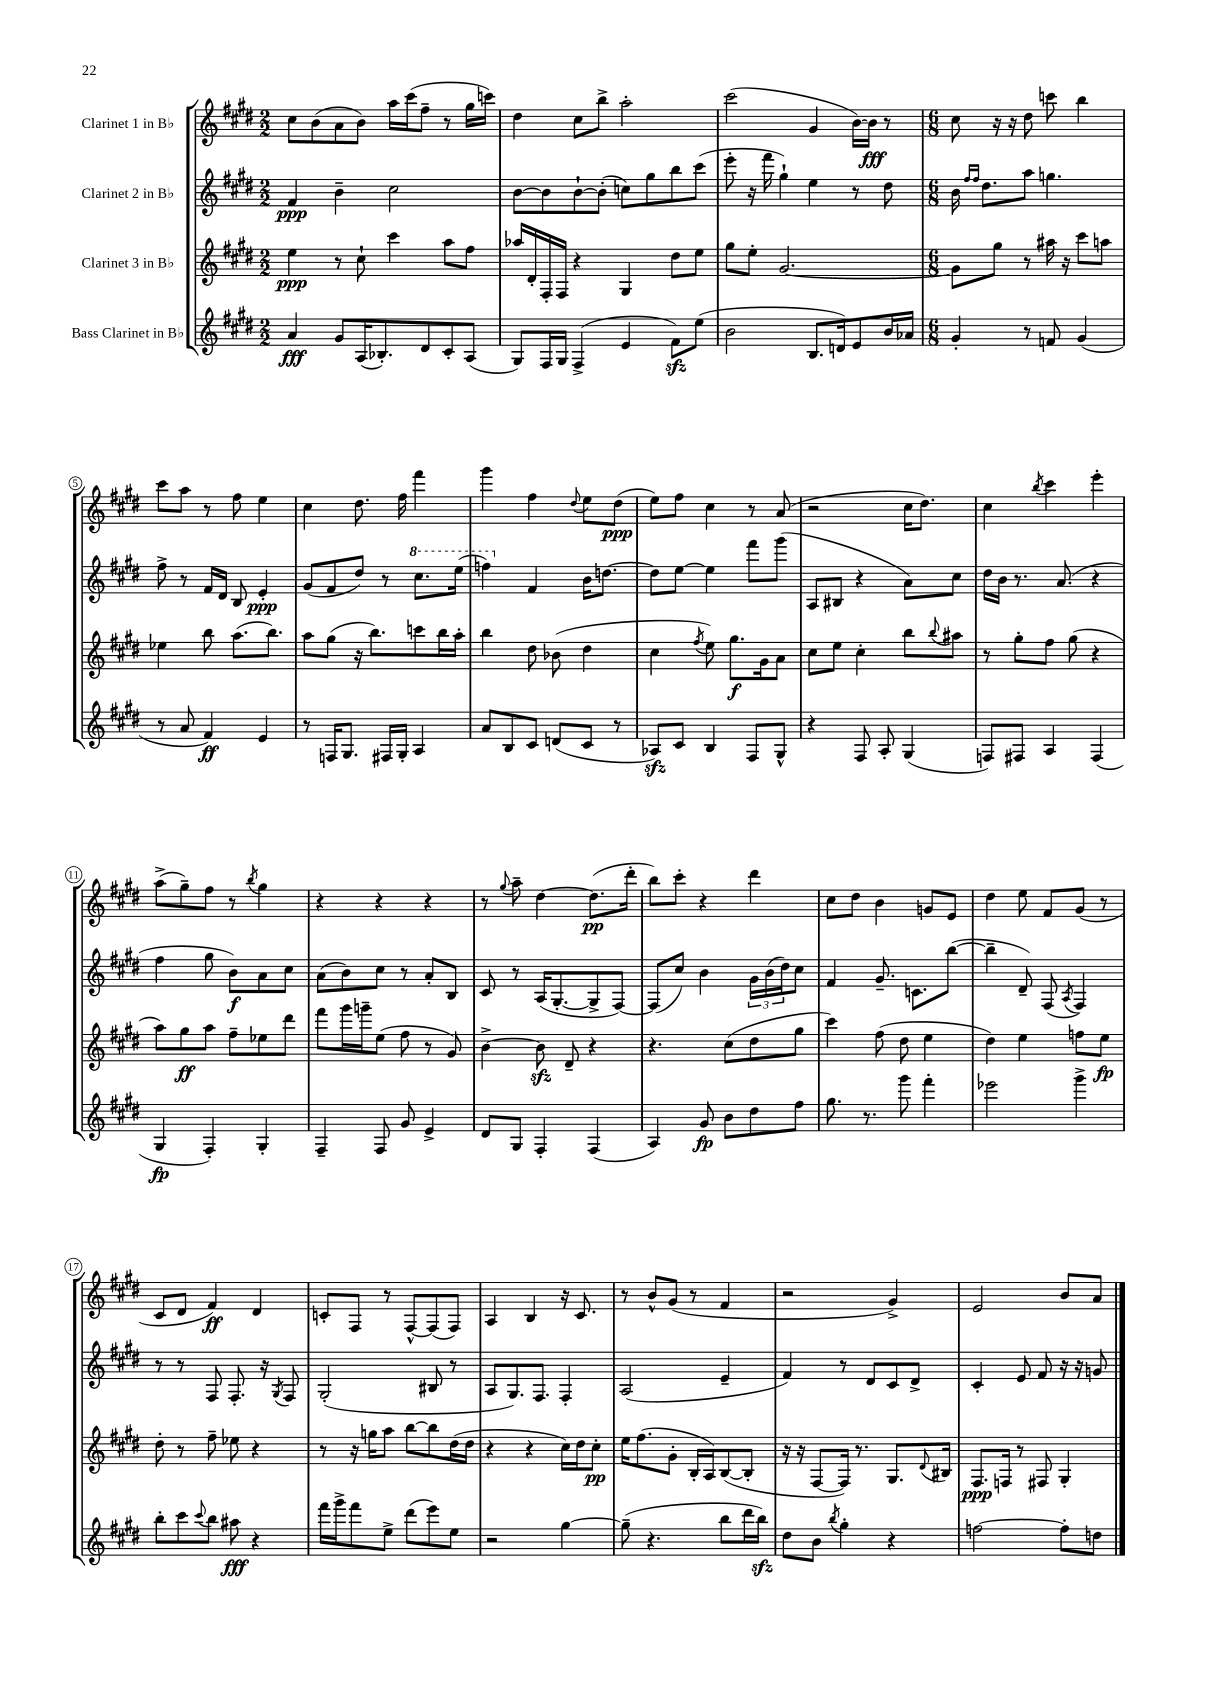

**kern	**dynam	**kern	**dynam	**kern	**dynam	**kern	**dynam
*part4	*part4	*part3	*part3	*part2	*part2	*part1	*part1
*staff4	*staff4	*staff3	*staff3	*staff2	*staff2	*staff1	*staff1
*I"Bass Clarinet in B♭	*	*I"Clarinet 3 in B♭	*	*I"Clarinet 2 in B♭	*	*I"Clarinet 1 in B♭	*
*clefG2	*	*clefG2	*	*clefG2	*	*clefG2	*
*k[f#c#g#d#]	*	*k[f#c#g#d#]	*	*k[f#c#g#d#]	*	*k[f#c#g#d#]	*
*M2/2	*	*M2/2	*	*M2/2	*	*M2/2	*
=1	=1	=1	=1	=1	=1	=1	=1
4a/	fff	4ee\	ppp	4f#/	ppp	8cc#\L	.
.	.	.	.	.	.	(8b\	.
8g#/L	.	8r	.	4b~\	.	8a\	.
(16A/K	.	8cc#`\	.	.	.	8b\J)	.
8.B-X'/)	.	.	.	.	.	.	.
.	.	4ccc#\	.	2cc#\	.	16aa\LL	.
.	.	.	.	.	.	(16ccc#\J	.
8d#/	.	.	.	.	.	8ff#~\J	.
8c#'/	.	8aa\L	.	.	.	8r	.
(8A/J	.	8ff#\J	.	.	.	16gg#\LL	.
.	.	.	.	.	.	16cccn\JJ)	.
=2	=2	=2	=2	=2	=2	=2	=2
8G#/L)	.	16aa-X/LL	.	[8b\L	.	4dd#\	.
.	.	16d#'/	.	.	.	.	.
16F#/L	.	16F#'/	.	8b\]	.	.	.
16G#/JJ	.	16F#/JJ	.	.	.	.	.
(4F#^/	.	4r	.	[8b`\	.	8cc#\L	.
.	.	.	.	(8b'\J]	.	8bb^\J	.
4e/	.	4G#/	.	8ccn\L)	.	2aa'\	.
.	.	.	.	8gg#\	.	.	.
8f#zz\L)	.	8dd#\L	.	8bb\	.	.	.
(8ee\J	.	8ee\J	.	(8ccc#\J	.	.	.
=3	=3	=3	=3	=3	=3	=3	=3
2b\	.	8gg#\L	.	8eee'\	.	(2ccc#\	.
.	.	8ee'\J	.	16r	.	.	.
.	.	.	.	16fff#\	.	.	.
.	.	[2.g#/	.	4gg#`\)	.	.	.
8.B/L	.	.	.	4ee\	.	4g#/	.
16dn/k)	.	.	.	.	.	.	.
8e/	.	.	.	8r	.	[16b\LL)	.
.	.	.	.	.	.	16b\JJ]	fff
16b/L	.	.	.	8dd#\	.	8r	.
16a-X/JJ	.	.	.	.	.	.	.
=4	=4	=4	=4	=4	=4	=4	=4
*M6/8	*	*M6/8	*	*M6/8	*	*M6/8	*
4g#'/	.	8g#\L]	.	16b\	.	8cc#\	.
.	.	.	.	16qqff#/LL	.	.	.
.	.	.	.	16qqff#/JJ	.	.	.
.	.	.	.	8.dd#\L	.	.	.
.	.	8gg#\J	.	.	.	16r	.
.	.	.	.	.	.	16r	.
8r	.	8r	.	8aa\J	.	8dd#\	.
8fn/	.	16aa#X\	.	4.ggn\	.	8cccn\	.
.	.	16r	.	.	.	.	.
(4g#/	.	8ccc#\L	.	.	.	4bb\	.
.	.	8aan\J	.	.	.	.	.
!!LO:LB:g=z
=5	=5	=5	=5	=5	=5	=5	=5
8r	.	4ee-X\	.	8ff#^\	.	8ccc#\L	.
8a/	.	.	.	8r	.	8aa\J	.
4f#/)	ff	8bb\	.	16f#/LL	.	8r	.
.	.	.	.	16d#/JJ	.	.	.
.	.	(8.aa\L	.	8B/	.	8ff#\	.
4e/	.	.	.	4e'/	ppp	4ee\	.
.	.	8.bb\J)	.	.	.	.	.
=6	=6	=6	=6	=6	=6	=6	=6
8r	.	8aa\L	.	(8g#/L	.	4cc#\	.
16Fn/KL	.	(8gg#\J	.	8f#/	.	.	.
8.G#/J	.	.	.	.	.	.	.
.	.	16r	.	8dd#/J)	.	8.dd#\	.
.	.	8.bb\L)	.	.	.	.	.
16F#X/LL	.	.	.	8r	.	.	.
16G#'/JJ	.	.	.	.	.	16ff#\	.
*	*	*	*	*8va	*	*	*
4A/	.	8cccn\	.	8.ccc#\L	.	4fff#\	.
.	.	16bb\L	.	.	.	.	.
.	.	16aa'\JJ	.	(16eee\Jk	.	.	.
=7	=7	=7	=7	=7	=7	=7	=7
8a/L	.	4bb\	.	4fffn\)	.	4ggg#\	.
8B/	.	.	.	.	.	.	.
*	*	*	*	*X8va	*	*	*
8c#/J	.	8dd#\	.	4f#/	.	4ff#\	.
(8dn/L	.	(8b-X\	.	.	.	.	.
.	.	.	.	.	.	8qqdd#/	.
8c#/J	.	4dd#\	.	16b\KL	.	8ee\L	.
.	.	.	.	[8.ddn\J	.	.	.
8r	.	.	.	.	.	(8dd#\J	ppp
=8	=8	=8	=8	=8	=8	=8	=8
8A-Xzz/L)	.	4cc#\	.	8dd\L]	.	8ee\L)	.
8c#/J	.	.	.	[8ee\J	.	8ff#\J	.
.	.	8qff#/	.	.	.	.	.
4B/	.	8ee\)	.	4ee\]	.	4cc#\	.
.	.	8.gg#\L	f	.	.	.	.
8F#/L	.	.	.	8fff#\L	.	8r	.
.	.	16g#\k	.	.	.	.	.
8G#^^/J	.	8a\J	.	(8ggg#\J	.	(8a/	.
=9	=9	=9	=9	=9	=9	=9	=9
4r	.	8cc#\L	.	8A/L	.	2r	.
.	.	8ee\J	.	8B#X/J	.	.	.
8F#/	.	4cc#'\	.	4r	.	.	.
8A'/	.	.	.	.	.	.	.
(4G#/	.	8bb\L	.	8a\L)	.	16cc#\KL	.
.	.	.	.	.	.	8.dd#\J)	.
.	.	8qqbb/	.	.	.	.	.
.	.	8aa#X\J	.	8cc#\J	.	.	.
=10	=10	=10	=10	=10	=10	=10	=10
8Fn/L)	.	8r	.	16dd#\LL	.	4cc#\	.
.	.	.	.	16b\JJ	.	.	.
8F#X/J	.	8gg#'\L	.	8.r	.	.	.
.	.	.	.	.	.	8qbb/	.
4A/	.	8ff#\J	.	.	.	4ccc#\	.
.	.	.	.	(8.a/	.	.	.
.	.	(8gg#\	.	.	.	.	.
(4F#/	.	4r	.	4r	.	4eee'\	.
!!LO:LB:g=z
=11	=11	=11	=11	=11	=11	=11	=11
4G#/	fp	8aa\L)	.	4ff#\	.	(8aa^\L	.
.	.	8gg#\	ff	.	.	8gg#~\)	.
4F#'/)	.	8aa\J	.	8gg#\	.	8ff#\J	.
.	.	8ff#~\L	.	8b\L)	f	8r	.
.	.	.	.	.	.	8qbb/	.
4G#'/	.	8ee-X\	.	8a\	.	4gg#\	.
.	.	8ddd#\J	.	8cc#\J	.	.	.
=12	=12	=12	=12	=12	=12	=12	=12
4F#~/	.	8fff#\L	.	(8a\L	.	4r	.
.	.	16ggg#\L	.	8b\)	.	.	.
.	.	16gggn~\J	.	.	.	.	.
8F#/	.	(8ee\J	.	8cc#\J	.	4r	.
8g#/	.	8ff#\	.	8r	.	.	.
4e^/	.	8r	.	8a'/L	.	4r	.
.	.	8g#/)	.	8B/J	.	.	.
=13	=13	=13	=13	=13	=13	=13	=13
8d#/L	.	[4b^\	.	8c#/	.	8r	.
.	.	.	.	.	.	8qqgg#/	.
8G#/J	.	.	.	8r	.	8aa~\	.
4F#'/	.	8bzz\]	.	(16A/KL	.	[4dd#\	.
.	.	.	.	[8.G#'/	.	.	.
.	.	8d#~/	.	.	.	.	.
(4F#/	.	4r	.	8G#^/]	.	(8.dd#\L]	pp
.	.	.	.	[8F#/J)	.	.	.
.	.	.	.	.	.	16ddd#'\Jk	.
=14	=14	=14	=14	=14	=14	=14	=14
4A/)	.	4.r	.	(8F#/L]	.	8bb\L)	.
.	.	.	.	8cc#/J)	.	8ccc#'\J	.
8g#/	fp	.	.	4b\	.	4r	.
8b\L	.	(8cc#\L	.	.	.	.	.
8dd#\	.	8dd#\	.	24g#\LL	.	4ddd#\	.
.	.	.	.	(24b\	.	.	.
.	.	.	.	24dd#\J)	.	.	.
8ff#\J	.	8gg#\J	.	8cc#\J	.	.	.
=15	=15	=15	=15	=15	=15	=15	=15
8.gg#\	.	4ccc#\)	.	4f#/	.	8cc#\L	.
.	.	.	.	.	.	8dd#\J	.
8.r	.	.	.	.	.	.	.
.	.	(8ff#\	.	8.g#~/	.	4b\	.
8ggg#\	.	8dd#\	.	.	.	.	.
.	.	.	.	8.cn\L	.	.	.
4fff#'\	.	4ee\	.	.	.	8gn/L	.
.	.	.	.	([8bb\J	.	8e/J	.
=16	=16	=16	=16	=16	=16	=16	=16
2eee-X\	.	4dd#\)	.	4bb~\]	.	4dd#\	.
.	.	4ee\	.	8d#~/)	.	8ee\	.
.	.	.	.	(8F#/	.	8f#/L	.
.	.	.	.	8qA/	.	.	.
4ggg#^\	.	8ffn\L	.	4F#/)	.	(8g#/J	.
.	.	8ee\J	fp	.	.	8r	.
!!LO:LB:g=z
=17	=17	=17	=17	=17	=17	=17	=17
8bb'\L	.	8dd#'\	.	8r	.	8c#/L	.
8ccc#\	.	8r	.	8r	.	8d#/J	.
8qqccc#/	.	.	.	.	.	.	.
8bb\J	.	8ff#~\	.	8F#/	.	4f#/)	ff
8aa#X\	fff	8ee-X\	.	8.F#'/	.	.	.
4r	.	4r	.	.	.	4d#/	.
.	.	.	.	16r	.	.	.
.	.	.	.	8qG#/	.	.	.
.	.	.	.	8F#/	.	.	.
=18	=18	=18	=18	=18	=18	=18	=18
16fff#\LL	.	8r	.	(2G#'/	.	8cn'/L	.
16ggg#^\J	.	.	.	.	.	.	.
8fff#\	.	16r	.	.	.	8F#/J	.
.	.	16ggn\KL	.	.	.	.	.
8ee^\J	.	8aa\J	.	.	.	8r	.
(8ddd#\L	.	[8bb\L	.	.	.	[8F#^^/L	.
8eee\)	.	8bb\]	.	8B#X/	.	(8F#/]	.
8ee\J	.	(16dd#\L	.	8r	.	8F#/J)	.
.	.	16dd#\JJ	.	.	.	.	.
=19	=19	=19	=19	=19	=19	=19	=19
2r	.	4r	.	8A/L	.	4A/	.
.	.	.	.	8.G#/)	.	.	.
.	.	4r	.	.	.	4B/	.
.	.	.	.	8.F#/J	.	.	.
[4gg#\	.	16cc#\LL)	.	4F#'/	.	16r	.
.	.	16dd#\J	.	.	.	8.c#/	.
.	.	8cc#'\J	pp	.	.	.	.
=20	=20	=20	=20	=20	=20	=20	=20
(8gg#~\]	.	16ee\KL	.	(2A/	.	8r	.
.	.	(8.ff#\	.	.	.	.	.
4.r	.	.	.	.	.	8b^^/L	.
.	.	8g#'\J	.	.	.	(8g#/J	.
.	.	16B'/LL	.	.	.	8r	.
.	.	16A/J)	.	.	.	.	.
8bb\L	.	([8B/	.	4e~/	.	4f#/	.
16ddd#\L	.	8B'/J]	.	.	.	.	.
16bbzz\JJ)	.	.	.	.	.	.	.
=21	=21	=21	=21	=21	=21	=21	=21
8dd#\L	.	16r	.	4f#/)	.	2r	.
.	.	16r	.	.	.	.	.
8b\J	.	[8F#/L	.	.	.	.	.
8qbb/	.	.	.	.	.	.	.
4gg#'\	.	16F#/Jk])	.	8r	.	.	.
.	.	8.r	.	.	.	.	.
.	.	.	.	8d#/L	.	.	.
4r	.	8.G#/L	.	8c#/	.	4g#^/)	.
.	.	.	.	8d#^/J	.	.	.
.	.	8qqd#/	.	.	.	.	.
.	.	16B#X/Jk	.	.	.	.	.
=22	=22	=22	=22	=22	=22	=22	=22
[2ffn\	.	8.F#/L	ppp	4c#'/	.	2e/	.
.	.	16Fn/Jk	.	.	.	.	.
.	.	8r	.	8e/	.	.	.
.	.	8F#X/	.	8f#/	.	.	.
8ff'\L]	.	4G#'/	.	16r	.	8b/L	.
.	.	.	.	16r	.	.	.
8ddn\J	.	.	.	8gn/	.	8a/J	.
==	==	==	==	==	==	==	==
*-	*-	*-	*-	*-	*-	*-	*-
